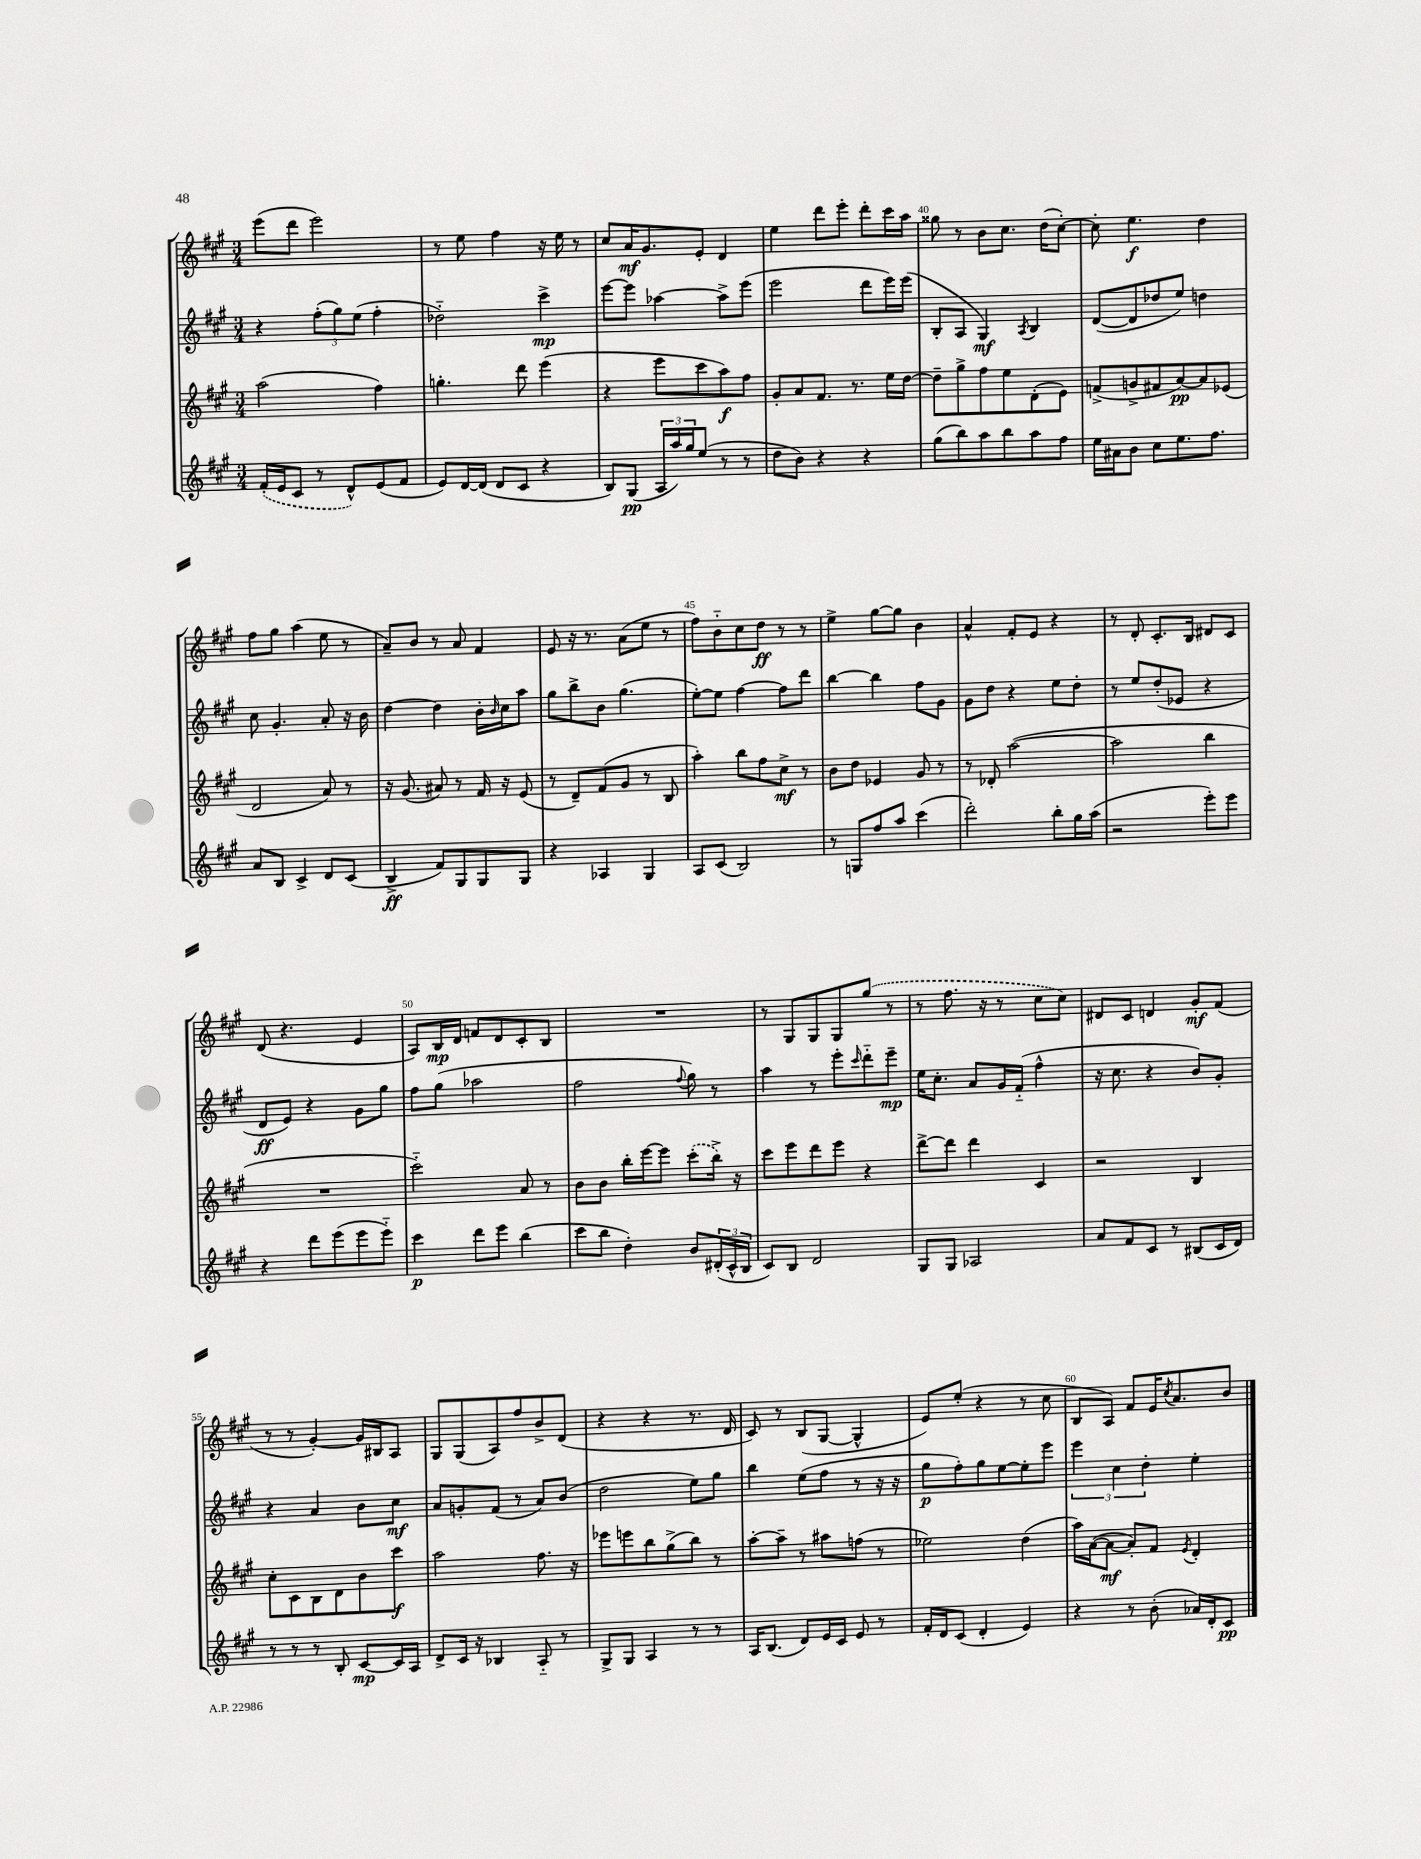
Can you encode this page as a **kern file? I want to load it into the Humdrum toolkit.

**kern	**dynam	**kern	**dynam	**kern	**dynam	**kern	**dynam
*part4	*part4	*part3	*part3	*part2	*part2	*part1	*part1
*staff4	*staff4	*staff3	*staff3	*staff2	*staff2	*staff1	*staff1
*clefG2	*	*clefG2	*	*clefG2	*	*clefG2	*
*k[f#c#g#]	*	*k[f#c#g#]	*	*k[f#c#g#]	*	*k[f#c#g#]	*
*M3/4	*	*M3/4	*	*M3/4	*	*M3/4	*
=36	=36	=36	=36	=36	=36	=36	=36
(16f#'/LL	.	(2aa\	.	4r	.	(8eee\L	.
16e/J	.	.	.	.	.	.	.
8c#/J	.	.	.	.	.	8ddd\J	.
8r	.	.	.	(12ff#'\L	.	2eee\)	.
.	.	.	.	12gg#\)	.	.	.
8d^^/L)	.	.	.	.	.	.	.
.	.	.	.	(12ee\J	.	.	.
(8e/	.	4ff#\)	.	4ff#'\	.	.	.
8f#/J	.	.	.	.	.	.	.
=37	=37	=37	=37	=37	=37	=37	=37
8e/L)	.	4.ggn'\	.	2dd-X\)	.	8r	.
[16d/L	.	.	.	.	.	8ee\	.
(16d/JJ]	.	.	.	.	.	.	.
8d/L	.	.	.	.	.	4ff#\	.
8c#/J	.	8ddd\	.	.	.	.	.
4r	.	(4eee\	.	4ccc#^\	mp	16r	.
.	.	.	.	.	.	16ee\	.
.	.	.	.	.	.	8r	.
=38	=38	=38	=38	=38	=38	=38	=38
8B/L)	.	4r	.	[8eee\L	.	8cc#/L	.
(8G#/J	pp	.	.	8eee\J]	.	16a/K	mf
.	.	.	.	.	.	8.g#/	.
24A/LL	.	8eee\L	.	[4aa-X\	.	.	.
24aa/)	.	.	.	.	.	.	.
24gg#/J	.	.	.	.	.	.	.
(8ee/J	.	8ccc#\	.	.	.	8e'/J	.
8r	.	8aa\)	f	8aa-^\L]	.	4d/	.
8r	.	8ff#\J	.	(8eee\J	.	.	.
=39	=39	=39	=39	=39	=39	=39	=39
8dd\L	.	8g#'/L	.	2eee\	.	4ee\	.
8b\J)	.	8a/	.	.	.	.	.
4r	.	8.f#/J	.	.	.	8ddd\L	.
.	.	.	.	.	.	8eee'\J	.
.	.	8.r	.	.	.	.	.
4r	.	.	.	8ddd\L	.	8ddd'\L	.
.	.	16ee\LL	.	16eee\L)	.	16ccc#\L	.
.	.	[16dd\JJ	.	(16eee\JJ	.	16aa\JJ	.
=40	=40	=40	=40	=40	=40	=40	=40
(8gg#\L	.	8dd~\L]	.	8B'/L	.	8gg##X\	.
8bb\)	.	8gg#^\	.	8A/J	.	8r	.
8aa\	.	8ff#\	.	4G#/)	mf	8b\L	.
8bb\	.	8ee\	.	.	.	8.cc#\J	.
.	.	.	.	8qA/	.	.	.
8aa\	.	(8d'\	.	4B/	.	.	.
.	.	.	.	.	.	(16dd\KL	.
8ff#\J	.	8e\J)	.	.	.	[8cc#'\J)	.
=41	=41	=41	=41	=41	=41	=41	=41
16ee\LL	.	(8fn^/L	.	([8d/L	.	8cc#'\]	.
16a#X\J	.	.	.	.	.	.	.
8b\J	.	8gn^/	.	8d/]	.	4.ee\	f
8cc#\L	.	8f#X/	.	8dd-X/	.	.	.
8.ee\	.	[8a/)	pp	8ee/J)	.	.	.
.	.	8a/]	.	4ddn\	.	4dd\	.
8.ff#\J	.	.	.	.	.	.	.
.	.	(8e-X/J	.	.	.	.	.
!!LO:LB:g=z
=42	=42	=42	=42	=42	=42	=42	=42
8a/L	.	2d/	.	8cc#\	.	8ff#\L	.
8B/J	.	.	.	4.g#'/	.	8gg#\J	.
4c#^/	.	.	.	.	.	(4aa\	.
8d/L	.	8a/)	.	8a'/	.	8ee\	.
(8c#/J	.	8r	.	16r	.	8r	.
.	.	.	.	16b\	.	.	.
=43	=43	=43	=43	=43	=43	=43	=43
4B^/	ff	16r	.	[4dd\	.	8a~/L)	.
.	.	(8.g#/	.	.	.	.	.
.	.	.	.	.	.	8b/J	.
8f#/L)	.	8a#X/)	.	4dd\]	.	8r	.
8G#/	.	8r	.	.	.	8a/	.
8G#/	.	16f#/	.	16b'\LL	.	4f#/	.
.	.	.	.	16qqb/	.	.	.
.	.	16r	.	16cc#\J	.	.	.
8G#/J	.	(8e/	.	8aa\J	.	.	.
=44	=44	=44	=44	=44	=44	=44	=44
4r	.	8r	.	8gg#\L	.	8e/	.
.	.	8d~/L)	.	8bb^\	.	16r	.
.	.	.	.	.	.	8.r	.
4A-X/	.	(8f#/	.	8b\J	.	.	.
.	.	8g#/J	.	(4.gg#\	.	(8a\L	.
4G#/	.	8r	.	.	.	8ee\J	.
.	.	8B/	.	.	.	8r	.
=45	=45	=45	=45	=45	=45	=45	=45
8A/L	.	4aa'\)	.	[8ee'\L)	.	8ff#\L)	.
(8c#/J	.	.	.	8ee\J]	.	8b\	.
2B/)	.	8bb\L	.	[4ff#\	.	8cc#\	.
.	.	8ff#\	.	.	.	8dd\J	ff
.	.	8cc#^\J	mf	8ff#\L]	.	8r	.
.	.	8r	.	8ddd\J	.	8r	.
=46	=46	=46	=46	=46	=46	=46	=46
8r	.	8b\L	.	[4bb\	.	4ee^\	.
8Gn/L	.	8dd\J	.	.	.	.	.
8ff#/	.	4e-X/	.	4bb\]	.	[8gg#\L	.
8aa/J	.	.	.	.	.	8gg#\J]	.
(4ccc#\	.	8g#/	.	8ff#\L	.	4b\	.
.	.	8r	.	8g#\J	.	.	.
=47	=47	=47	=47	=47	=47	=47	=47
2ddd'\)	.	8r	.	8g#\L	.	4a^^/	.
.	.	8d-X'/	.	8dd\J	.	.	.
.	.	([2aa\	.	4r	.	8f#'/L	.
.	.	.	.	.	.	8e/J	.
8bb'\L	.	.	.	8ee\L	.	4r	.
16gg#\L	.	.	.	8dd'\J	.	.	.
(16aa\JJ	.	.	.	.	.	.	.
=48	=48	=48	=48	=48	=48	=48	=48
2r	.	2aa\]	.	8r	.	8r	.
.	.	.	.	8ee/L	.	8d'/	.
.	.	.	.	(8dd'/	.	8.c#'/L	.
.	.	.	.	8e-X/J	.	.	.
.	.	.	.	.	.	16B/Jk	.
8eee'\L)	.	4bb\	.	4r	.	8d#X/L	.
8eee\J	.	.	.	.	.	8c#/J	.
!!LO:LB:g=z
=49	=49	=49	=49	=49	=49	=49	=49
4r	.	2.r	.	8d/L	ff	(8d/	.
.	.	.	.	8e/J)	.	4.r	.
8ddd\L	.	.	.	4r	.	.	.
(8eee\	.	.	.	.	.	.	.
8eee\	.	.	.	8g#\L	.	4e/	.
8eee\J)	.	.	.	8gg#\J	.	.	.
=50	=50	=50	=50	=50	=50	=50	=50
4ccc#\	p	2ccc#\)	.	8ff#\L	.	8A/L)	.
.	.	.	.	(8gg#\J	.	16B/L	mp
.	.	.	.	.	.	16d/JJ	.
8ddd\L	.	.	.	2aa-X\	.	8fn/L	.
8eee\J	.	.	.	.	.	8d/	.
(4bb\	.	8a/	.	.	.	8c#'/	.
.	.	8r	.	.	.	8B/J	.
=51	=51	=51	=51	=51	=51	=51	=51
8ccc#\L	.	8b\L	.	2ff#\	.	2.r	.
8bb\J	.	8b\J	.	.	.	.	.
4dd'\)	.	16bb'\LL	.	.	.	.	.
.	.	[16eee\J	.	.	.	.	.
.	.	8eee\J]	.	.	.	.	.
.	.	.	.	8qqff#/	.	.	.
8b/L	.	(8ccc#'\L	.	8gg#\)	.	.	.
(24d#X'/L	.	16bb^\Jk)	.	8r	.	.	.
24c#^^/	.	.	.	.	.	.	.
.	.	16r	.	.	.	.	.
24B/JJ	.	.	.	.	.	.	.
=52	=52	=52	=52	=52	=52	=52	=52
8c#/L)	.	8ccc#\L	.	4aa\	.	8r	.
8B/J	.	8eee\	.	.	.	8G#/L	.
2d/	.	8ddd\	.	8r	.	8G#/	.
.	.	8eee\J	.	8eee'\L	.	8G#/	.
.	.	.	.	16qqccc#/	.	.	.
.	.	4r	.	8ddd\	.	(8gg#/J	.
.	.	.	.	8eee~\J	mp	8r	.
=53	=53	=53	=53	=53	=53	=53	=53
8G#/L	.	[8ddd^\L	.	16ee\KL	.	8r	.
.	.	.	.	8.cc#'\J	.	.	.
8G#/J	.	8ddd\J]	.	.	.	8.ff#\	.
2A-X/	.	4ddd\	.	8a/L	.	.	.
.	.	.	.	.	.	16r	.
.	.	.	.	16g#/L	.	8r	.
.	.	.	.	(16f#/JJ	.	.	.
.	.	4c#/	.	4ff#^^\	.	8cc#\L	.
.	.	.	.	.	.	8cc#\J)	.
=54	=54	=54	=54	=54	=54	=54	=54
8a/L	.	2r	.	16r	.	8d#X/L	.
.	.	.	.	8.cc#\	.	.	.
8f#/	.	.	.	.	.	8c#/J	.
8c#/J	.	.	.	4r	.	4dn/	.
8r	.	.	.	.	.	.	.
(8B#X/L	.	4B/	.	8b/L)	.	8g#'/L	mf
16c#/L	.	.	.	8g#'/J	.	(8f#/J	.
16d/JJ)	.	.	.	.	.	.	.
!!LO:LB:g=z
=55	=55	=55	=55	=55	=55	=55	=55
8r	.	8cc#'\L	.	4r	.	8r	.
8r	.	8c#\	.	.	.	8r	.
8r	.	8B\	.	4a/	.	[4g#'/)	.
8B'/	.	8d\	.	.	.	.	.
[8c#/L	mp	8b\	.	8b\L	.	16g#/LL]	.
.	.	.	.	.	.	16B#X/J	.
16c#/L]	.	8ccc#\J	f	8cc#\J	mf	8A/J	.
16A/JJ	.	.	.	.	.	.	.
=56	=56	=56	=56	=56	=56	=56	=56
8d^/L	.	2aa\	.	8a/L	.	8G#/L	.
16c#/Jk	.	.	.	8gn'/	.	(8G#/	.
16r	.	.	.	.	.	.	.
4B-X/	.	.	.	(8f#/J	.	8A/)	.
.	.	.	.	8r	.	8ff#/	.
8A/	.	8.ff#\	.	8a/L)	.	8b^/	.
8r	.	.	.	(8b/J	.	(8d/J	.
.	.	16r	.	.	.	.	.
=57	=57	=57	=57	=57	=57	=57	=57
8G#^/L	.	8eee-X\L	.	2dd\	.	4r	.
8G#/J	.	8eeen\	.	.	.	.	.
4A/	.	8bb\	.	.	.	4r	.
.	.	(8gg#^\	.	.	.	.	.
8r	.	8bb\J)	.	8ee\L)	.	8.r	.
8r	.	8r	.	8gg#\J	.	.	.
.	.	.	.	.	.	16d/	.
=58	=58	=58	=58	=58	=58	=58	=58
16A/KL	.	[8aa'\L	.	4bb\	.	8c#/)	.
(8.B/J	.	.	.	.	.	.	.
.	.	8aa~\J]	.	.	.	8r	.
8d/L)	.	8r	.	(8ee\L	.	(8B/L	.
16e/L	.	8aa#X\L	.	8ff#\J	.	[8G#/J	.
16c#/JJ	.	.	.	.	.	.	.
8e/	.	(8ffn\J	.	8r	.	4G#^^/]	.
8r	.	8r	.	16r	.	.	.
.	.	.	.	16r	.	.	.
=59	=59	=59	=59	=59	=59	=59	=59
16f#'/LL	.	2ee-X\)	.	8gg#\L	p	8e/L)	.
16d/J	.	.	.	.	.	.	.
(8c#/J	.	.	.	8ff#'\)	.	(8ee'/J	.
4d'/	.	.	.	8gg#\	.	4r	.
.	.	.	.	[8ee\	.	.	.
4e/)	.	(4dd\	.	8ee'\]	.	8r	.
.	.	.	.	8eee\J	.	8cc#\	.
=60	=60	=60	=60	=60	=60	=60	=60
4r	.	16aa\LL)	.	6eee\	.	8B/L	.
.	.	([16a\J	.	.	.	.	.
.	.	8a\J_	mf	.	.	8A/J)	.
.	.	.	.	6cc#\	.	.	.
8r	.	8a'/L])	.	.	.	8f#/L	.
.	.	.	.	6dd'\	.	.	.
(8b'\	.	8f#/J	.	.	.	16e/K	.
.	.	.	.	.	.	8qcc#/	.
.	.	.	.	.	.	8.a/	.
.	.	8qe/	.	.	.	.	.
16a-X/LL)	.	4d'/	.	4ee'\	.	.	.
16d'/J	.	.	.	.	.	.	.
8c#/J	pp	.	.	.	.	8b/J	.
==	==	==	==	==	==	==	==
*-	*-	*-	*-	*-	*-	*-	*-
